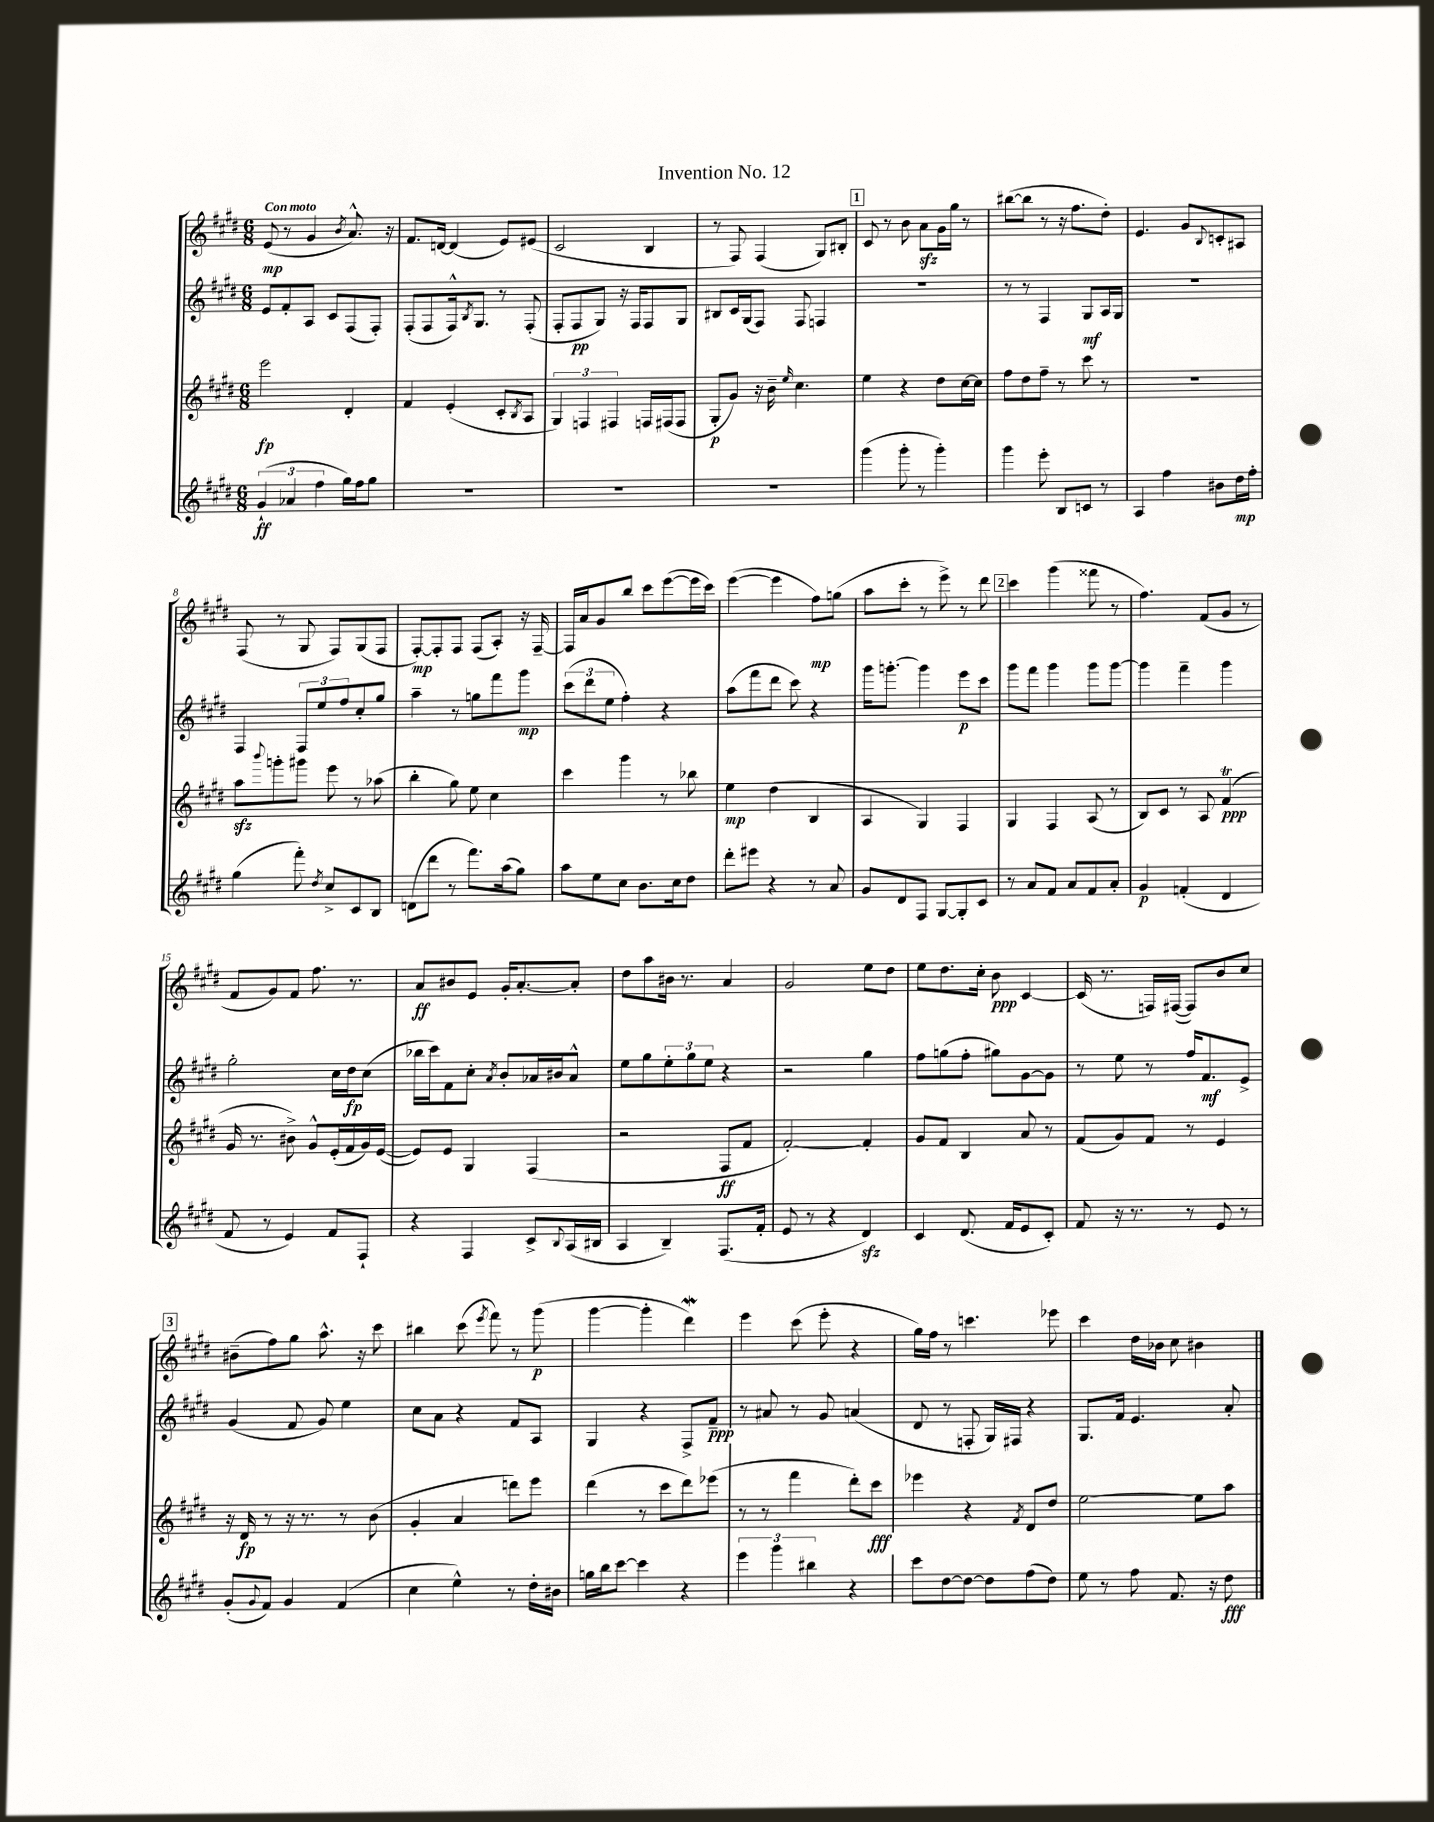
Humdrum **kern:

**kern	**kern	**kern	**kern
*staff4	*staff3	*staff2	*staff1
*clefG2	*clefG2	*clefG2	*clefG2
*k[f#c#g#d#]	*k[f#c#g#d#]	*k[f#c#g#d#]	*k[f#c#g#d#]
*M6/8	*M6/8	*M6/8	*M6/8
(6g#`/	2eee\	8e/L	(8e/
.	.	8f#'/	8r
6a-/	.	.	.
.	.	8A/J	4g#/
6ff#\	.	.	.
.	.	8c#/L	.
.	.	.	8qb/
16gg#\LL)	4d#'/	(8F#/	8.a^^/)
16ff#\J	.	.	.
8gg#\J	.	8F#'/J)	.
.	.	.	16r
=	=	=	=
2.r	4f#/	(8F#'/L	8.f#/L
.	.	8F#/	.
.	.	.	[16d/Jk
.	(4e'/	16F#^^/k)	(4d/]
.	.	8qB/	.
.	.	8.G#/J	.
.	8c#'/L	8r	8e/L)
.	8qB/	.	.
.	8A/J	(8F#'/	(8e#/J
=	=	=	=
2.r	6G#/)	8F#'/L	2c#/
.	.	8F#/	.
.	6F/	.	.
.	.	8G#/J)	.
.	6F#/	.	.
.	.	16r	.
.	.	16F#/LK	.
.	16F/LL	8F#/	4B/
.	(16F#/J	.	.
.	8F#/J	8G#/J	.
=	=	=	=
2.r	8G#'/L	8B#/L	8r
.	8g#/J)	16c#/L	8F#/)
.	.	(16G#/J	.
.	16r	8F#/J)	(4F#/
.	16b~\	.	.
.	16qqee/	.	.
.	4.cc#\	8F#/	.
.	.	4F/	8G#/L)
.	.	.	8B#'/J
=	=	=	=
(4ggg#\	4ee\	2.r	8c#/
.	.	.	8r
8ggg#'\	4r	.	8b\
8r	.	.	8a\L
4ggg#'\)	8dd#\L	.	16g#\L
.	.	.	16gg#\JJ
.	[16cc#\L	.	8r
.	16cc#\]JJ	.	.
=	=	=	=
4ggg#\	8ff#\L	8r	([8bb#\L
.	8dd#\	8r	8bb#\]J
8eee'\	8ff#~\J	4F#/	8r
8B/L	8r	.	16r
.	.	.	8.ff#\L
8c/J	8ccc#\	8G#/L	.
8r	8r	16A/L	8dd#'\J)
.	.	16G#/JJ	.
=	=	=	=
4A/	2.r	2.r	4.e/
4ff#\	.	.	.
.	.	.	8g#/L
.	.	.	8qqB/
8b#\L	.	.	8c'/
16dd#\L	.	.	8A#/J
16ff#'\JJ	.	.	.
=	=	=	=
(4gg#\	8aa\L	4F#/	(8F#/
.	8qqbbb/	.	.
.	8ggg'\	.	8r
8fff#'\)	8ggg#\J	12F#/L	8G#/
.	.	12ee/	.
8qdd#/	.	.	.
8cc#^/L	8eee\	.	8F#/L)
.	.	12ff#/	.
8c#/	8r	8cc#'/	(8G#/
8B/J	(8aa-\	8gg#/J	8F#/J
=	=	=	=
(8d\L	4bb'\	4aa~\	[8F#'/L)
8ddd#\J	.	.	8F#'/]
8r	8gg#\)	8r	8F#/J
8.fff#\L)	8ee\	8gg\L	(8F#/L
.	4cc#\	8fff#\	8A'/J)
(16aa\k	.	.	.
8gg#\J)	.	8ggg#\J	16r
.	.	.	[16F#~/
=	=	=	=
8aa\L	4ccc#\	(12ccc#\L	16F#/]LL
.	.	.	16a/J
.	.	12ddd#\	.
8ee\	.	.	8g#/
.	.	12ee\J	.
8cc#\J	4ggg#\	4ff#'\)	8bb/J
8.b\L	.	.	8ccc#\L
.	8r	4r	([8eee\
16cc#\k	.	.	.
8dd#\J	8bb-\	.	16eee\]L
.	.	.	16ccc#\JJ)
=	=	=	=
8ddd#'\L	4ee\	(8aa\L	([4eee\
8eee#\J	.	8fff#\	.
4r	(4dd#\	8ddd#\J	4eee\]
.	.	8ccc#\)	.
8r	4B/	4r	8ff#\L)
8a/	.	.	(8gg\J
=	=	=	=
8g#/L	4A/	16ggg#\LK	8aa\L
.	.	[8.ggg'\J	.
8d#/	.	.	8ccc#'\J
8F#/J	4G#/)	4ggg\]	8r
[8G#/L	.	.	8eee^\)
8G#'/]	4F#/	8eee\L	8r
8c#/J	.	8ccc#\J	8ddd#\
=	=	=	=
8r	4G#/	8ggg#\L	4ccc#\
8a/L	.	8fff#\J	.
8f#/J	4F#/	4ggg#\	(4ggg#\
8a/L	.	.	.
8f#/	(8A/	8ggg#\L	8fff##\
8a'/J	8r	[8ggg#\J	8r
=	=	=	=
4g#/	8B/L)	4ggg#\]	4.ff#\)
.	8c#/J	.	.
(4f'/	8r	4fff#~\	.
.	8A/	.	(8f#/L
4d#/	(4f#/	4ggg#\	8g#/J
.	.	.	8r
=	=	=	=
8f#/	16g#/	2gg#'\	8f#/L
.	8.r	.	.
8r	.	.	8g#/)
4e/)	8b#^\)	.	8f#/J
.	8g#^^/L	.	8.ff#\
8f#/L	(16e'/L	16cc#\LL	.
.	16f#/	16dd#\J	8.r
8F#`/J	16g#/)	(8cc#\J	.
.	([16e/JJ	.	.
=	=	=	=
4r	8e/]L)	16bb-\LL	8a/L
.	.	16ccc#\J)	.
.	8e/J	8f#\	8b#/
4F#/	4G#/	8cc#'\J	8e/J
.	.	8qa/	.
.	.	8b'/L	16g#'/LK
.	.	.	[8.a'/
8c#^/L	(4F#/	16a-/L	.
.	.	16b#/J	.
8qqB/	.	.	.
(16A/L	.	8a-^^/J	8a'/]J
16B#/JJ	.	.	.
=	=	=	=
4A/	2r	8ee\L	8dd#\L
.	.	8gg#\	8aa\
4B~/)	.	12ee'\	16b#\Jk
.	.	.	8.r
.	.	12gg#\	.
.	.	12ee\J	.
(8.F#/L	8F#/L	4r	4a/
.	8f#/J	.	.
16f#'/Jk	.	.	.
=	=	=	=
8e/	[2f#'/)	2r	2g#/
8r	.	.	.
4r	.	.	.
4d#/)	4f#'/]	4gg#\	8ee\L
.	.	.	8dd#\J
=	=	=	=
4c#/	8g#/L	8ff#\L	8ee\L
.	8f#/J	(8gg\	8.dd#\
(8.d#/	4B/	8ff#'\J	.
.	.	.	16cc#'\Jk
.	.	8gg#\L)	8b\
16f#/LK	.	.	.
8e/	8a/	[8g#\	[4c#/
8c#'/J)	8r	8g#\]J	.
=	=	=	=
8f#/	(8f#/L	8r	(16c#/]
.	.	.	8.r
16r	8g#/)	8ee\	.
8.r	.	.	.
.	8f#/J	8r	16F/LL)
.	.	.	([16F#/JJ
8r	8r	16ff#/LK	8F#/]L)
.	.	8.f#/	.
8e/	4e/	.	8b/
8r	.	8e^/J	8cc#/J
=	=	=	=
(8g#'/L	16r	(4g#/	(8b#~\L
.	16d#/	.	.
8qqg#/	.	.	.
8f#/J)	8r	.	8ff#\)
4g#/	16r	8f#/	8gg#\J
.	8.r	.	.
.	.	8g#/)	8.aa^^\
(4f#/	8r	4ee\	.
.	.	.	16r
.	(8b\	.	8ccc#\
=	=	=	=
4cc#\	4g#'/	8cc#\L	4bb#\
.	.	8a\J	.
4ee^^\)	4a/	4r	(8ccc#\
.	.	.	8qeee/
.	.	.	8fff#\)
8r	8ddd\L)	8f#/L	8r
16dd#'\LL	8eee\J	8A/J	(8ggg#\
16b#\JJ	.	.	.
=	=	=	=
16gg\LL	(4ddd#\	4G#/	[4ggg#\
16bb\J	.	.	.
[8ccc#\J	.	.	.
4ccc#\]	8r	4r	4ggg#'\]
.	8ccc#\L	.	.
4r	8ddd#\)	8F#^/L	4ddd#\)
.	(8eee-\J	8f#~/J	.
=	=	=	=
6eee\	8r	8r	4eee\
.	8r	8a#/	.
6ggg#\	.	.	.
.	4fff#\	8r	(8ccc#\
6bb#\	.	.	.
.	.	8g#/	8eee'\
4r	8ddd#'\L)	(4a/	4r
.	8ccc#\J	.	.
=	=	=	=
8ccc#\L	4eee-\	8d#/	16gg#\LL)
.	.	.	16ff#\JJ
[8dd#\	.	8r	8r
8dd#\_J	4r	8F'/	4.ccc\
8dd#\]L	.	16G#/LL)	.
.	.	16F#/JJ	.
.	8qf#/	.	.
(8ff#\	8d#/L	4r	.
8dd#\J)	8dd#/J	.	8eee-\
=	=	=	=
8ee\	[2ee\	8.G#/L	4ccc#\
8r	.	.	.
.	.	16f#/Jk	.
8ff#\	.	4.e/	16dd#\LL
.	.	.	16b-\JJ
8.f#/	.	.	8cc#\
.	8ee\]L	.	4b#\
16r	.	.	.
8dd#\	8aa\J	8a'/	.
==	==	==	==
*-	*-	*-	*-
